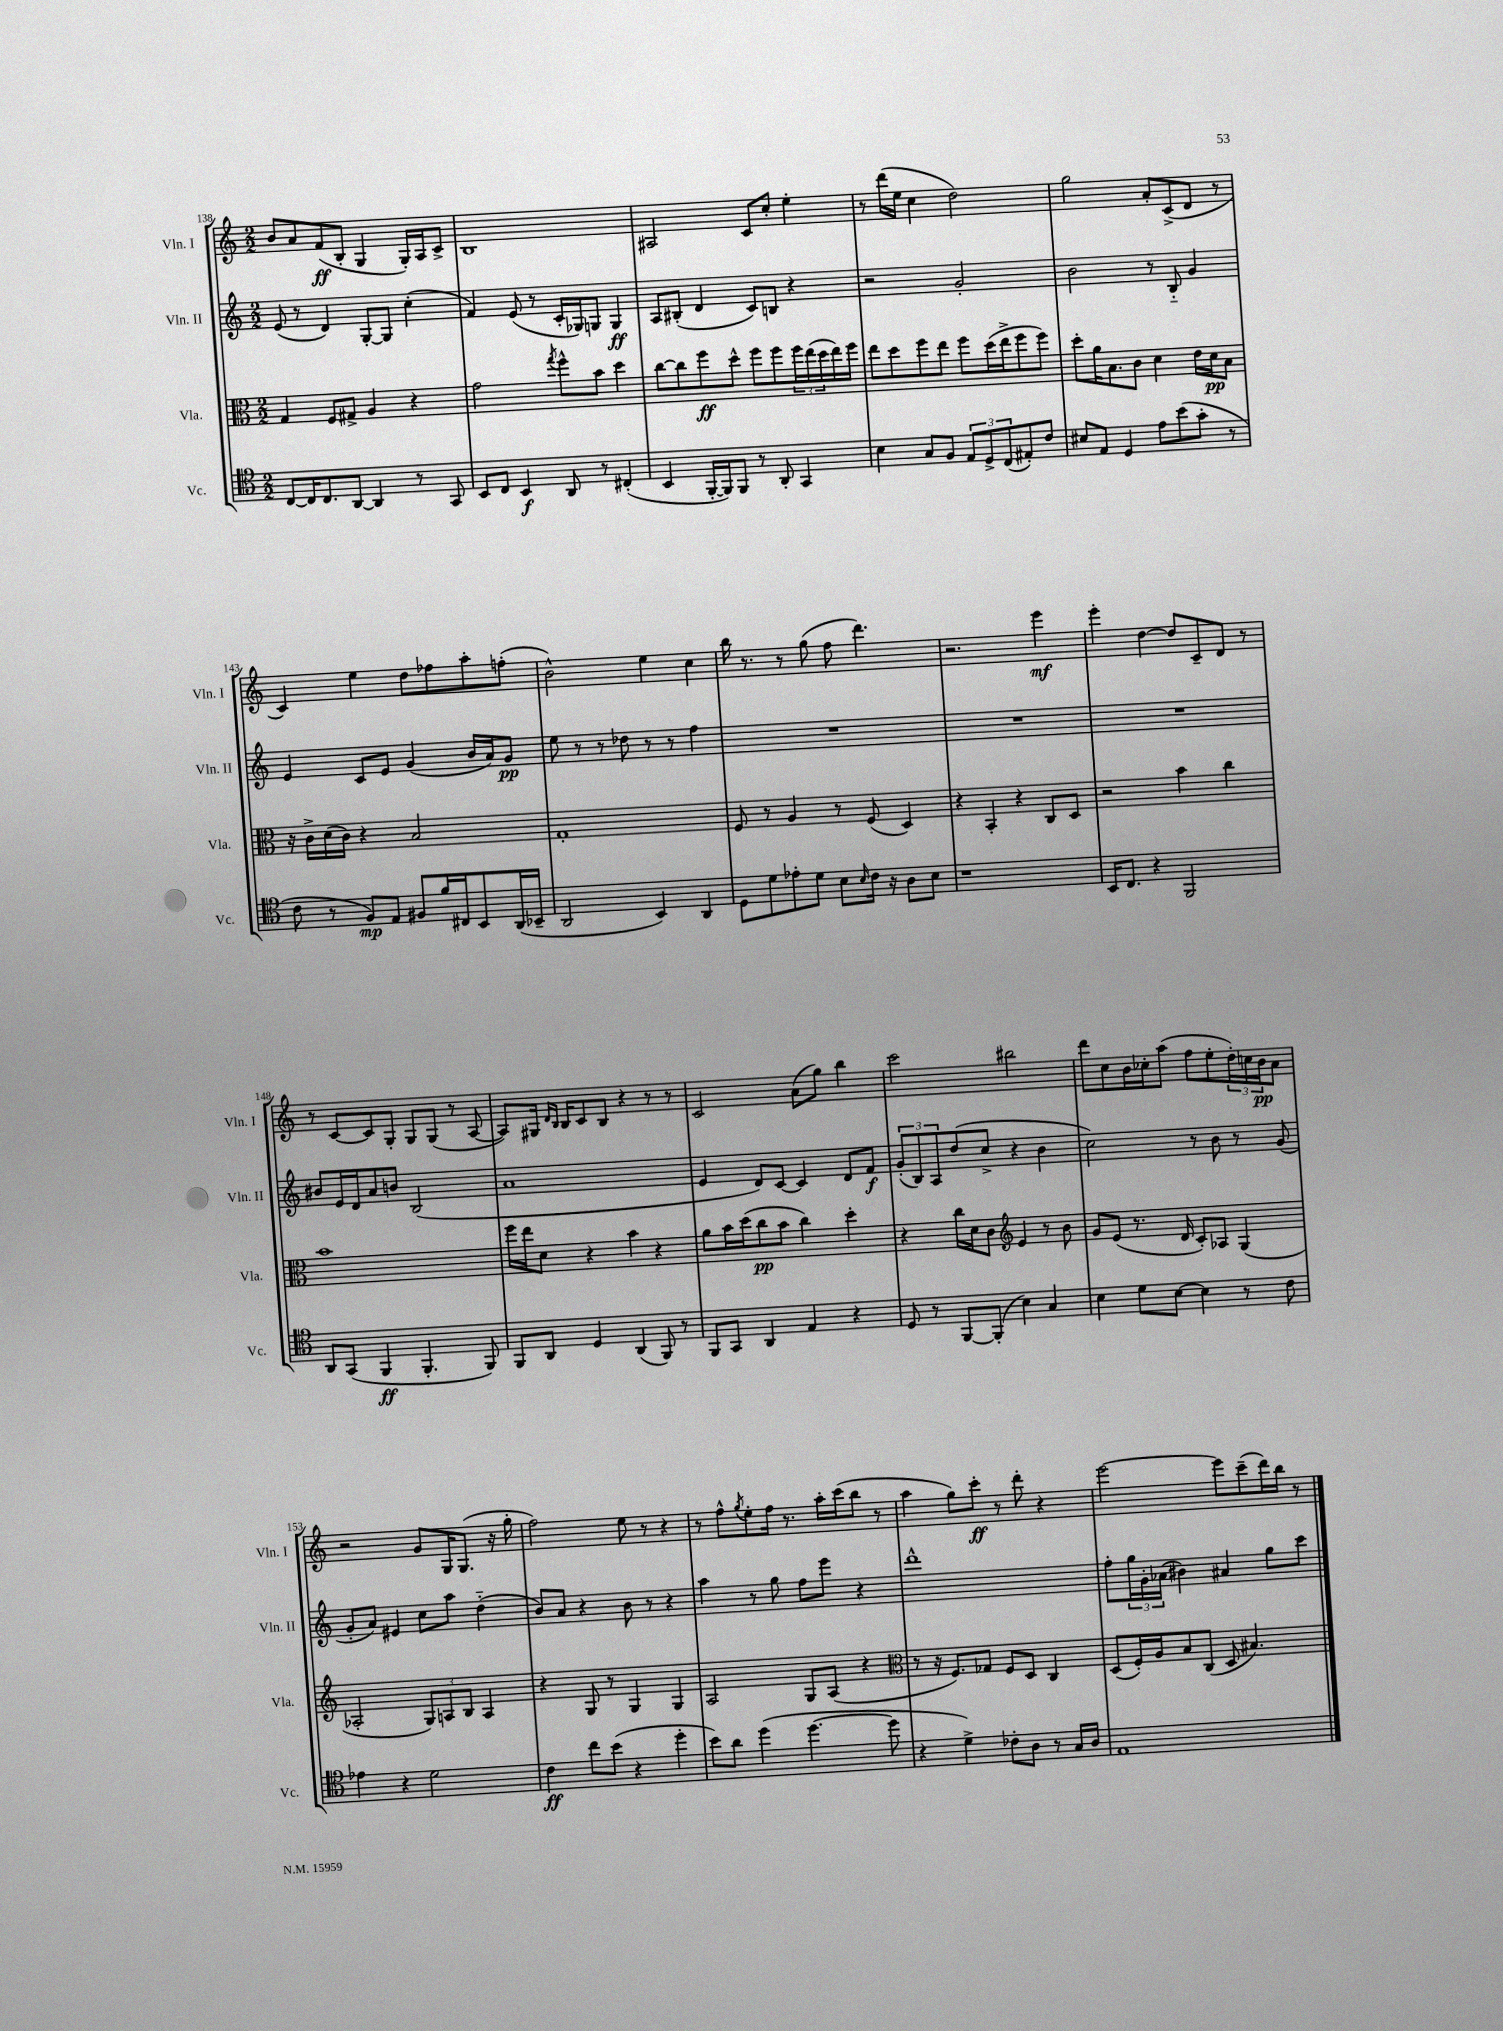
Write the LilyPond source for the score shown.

<<
\new StaffGroup <<
\new Staff = "s0" \with { instrumentName = "Vln. I" shortInstrumentName = "Vln. I" } {
    \clef treble \key c \major \numericTimeSignature \time 2/2
    b'8 a'8 f'8\ff( b8-. g4 g16-.) a16 c'8-> |
    b1 |
    ais2 c'8 c''8-. e''4-. |
    r8 d'''16( e''16 c''4 d''2) |
    g''2 a'8-. c'8->( d'8 r8 |
    c'4) e''4 d''8 fes''8 a''8-. f''8-.( |
    b'2-^) e''4 c''4 |
    b''16 r8. r8 g''8( f''8 d'''4.) |
    r2. e'''4\mf |
    e'''4-. d''4~ d''8 c'8-- d'8 r8 |
    r8 c'8~ c'8 g8-. g8 g8( r8 a8~ |
    a8) gis16 \grace { d'16 b16 } b16 c'8 b8 r4 r8 r8 |
    c'2 a'8( g''8) b''4 |
    c'''2 bis''2 |
    d'''8 c''8 b'16 ces''16-. a''8( f''8 e''8-. \tuplet 3/2 { d''16-.) c''16 b'16\pp } a'8 |
    r2 g'8 g16 g8.( r16 g''16-. |
    f''2) e''8 r8 r4 |
    r8 f''8-^ \acciaccatura { g''8 } e''8-. f''16 r8. a''16-. c'''16( b''8 r8 |
    a''4 g''8) c'''8-.\ff r8 d'''8-. r4 |
    e'''2~ e'''8 c'''8--( d'''16) b''16 r8 \bar "|." |
}
\new Staff = "s1" \with { instrumentName = "Vln. II" shortInstrumentName = "Vln. II" } {
    \clef treble \key c \major \numericTimeSignature \time 2/2
    e'8( r8 d'4) g8~-. g8 c''4-.( |
    f'4) e'8( r8 c'16-. ges16) g8 g4\ff |
    a8 bis8-.( d'4 c'8) b8 r4 |
    r2 g'2-. |
    b'2 r8 b8-_ g'4 |
    e'4 c'8 e'8 g'4( b'16 a'16) g'8\pp |
    e''8 r8 r8 des''8 r8 r8 f''4 |
    R1 |
    R1 |
    R1 |
    bis'8 e'16 d'16 a'8 b'8 b2( |
    a'1 |
    e'4 d'8) c'8~ c'4 d'8 f'8\f |
    \tuplet 3/2 { g'8-.( b8) a8 } d''8( c''8-> r4 b'4 |
    c''2) r8 b'8 r8 g'8( |
    g'8-. a'8) eis'4 c''8 a''8 d''4-_( |
    b'8) a'8 r4 b'8 r8 r4 |
    a''4 r8 g''8 f''8 e'''8 r4 |
    d'''1-^ |
    f''8-. \tuplet 3/2 { g''16 g'16-. aes'16( } bis'4) ais'4 g''8 c'''8 \bar "|." |
}
\new Staff = "s2" \with { instrumentName = "Vla." shortInstrumentName = "Vla." } {
    \clef alto \key c \major \numericTimeSignature \time 2/2
    g4 f8 gis8-> a4 r4 |
    g'2 \acciaccatura { g''8 } f''8-^ b'8 d''4 |
    c''8~ c''8 f''8\ff d''8-^ f''8 f''8 \tuplet 3/2 { f''16 e''16( d''16 } e''16) f''16 |
    e''8 d''8 f''8 e''8 f''8 d''16( e''16-> f''8 f''8) |
    d''8-. a'16 b8. c'8 d'4 e'16 d'16\pp b8 |
    r16 c'16-> d'16( c'16) r4 b2 |
    g1-. |
    f8 r8 a4 r8 f8( d4) |
    r4 b,4-. r4 c8 d8 |
    r2 b'4 c''4 |
    b'1 |
    f''16 e''16 d'8 r4 b'4 r4 |
    a'8 b'16 d''16( c''8\pp b'8 c''4) d''4-. |
    r4 c''16 d'16 c'8 \clef treble e'4 r8 b'8 |
    g'8 e'8( r8. d'16 c'8-.) aes8 g4( |
    aes2-. \tuplet 3/2 { g8) a8 b8 } a4 |
    r4 g8 r8 g4 g4 |
    a2 g8 a8( r4 |
    \clef alto r8 r16 f8.) ges8 f8 d8 c4 |
    d8( f16-.) a16 b8 c8( d8 bis4.) \bar "|." |
}
\new Staff = "s3" \with { instrumentName = "Vc." shortInstrumentName = "Vc." } {
    \clef tenor \key c \major \numericTimeSignature \time 2/2
    c8~ c16 c8. a,8~ a,4 r8 g,8 |
    b,8 c8 b,4\f a,8 r8 cis4-.( |
    b,4 f,16~-. f,16) f,8 r8 a,8-. g,4 |
    b4 g8 f8 \tuplet 3/2 { e8 d8-> c8( } eis8-.) c'8 |
    bis8 e8 d4 e'8 b'8( g'8-. r8 |
    c'8 r8 f8\mp) e8 fis8 f'16 cis16 b,8 a,16( bes,16-- |
    a,2 b,4) a,4 |
    d8 d'8 ees'8-. d'8 b8 \grace { b16 } c'16 r16 a8 b8 |
    r1 |
    b,16 c8. r4 f,2 |
    a,8 g,8( f,4\ff f,4.-. f,8) |
    f,8 a,8 d4 a,4( f,8) r8 |
    f,8 g,8 a,4 e4 r4 |
    d8 r8 f,8~ f,8-.( b4) g4 |
    b4 d'8 b8~ b4 r8 c'8 |
    ees'4 r4 d'2 |
    c'4\ff c''8 b'8( r4 d''4-. |
    b'8) a'8 d''4( d''4.~ d''8 |
    r4 d'4->) ces'8-. a8 r8 g16 a16 |
    e1 \bar "|." |
}
>>
>>
\layout { \context { \Score currentBarNumber = #138 } }
